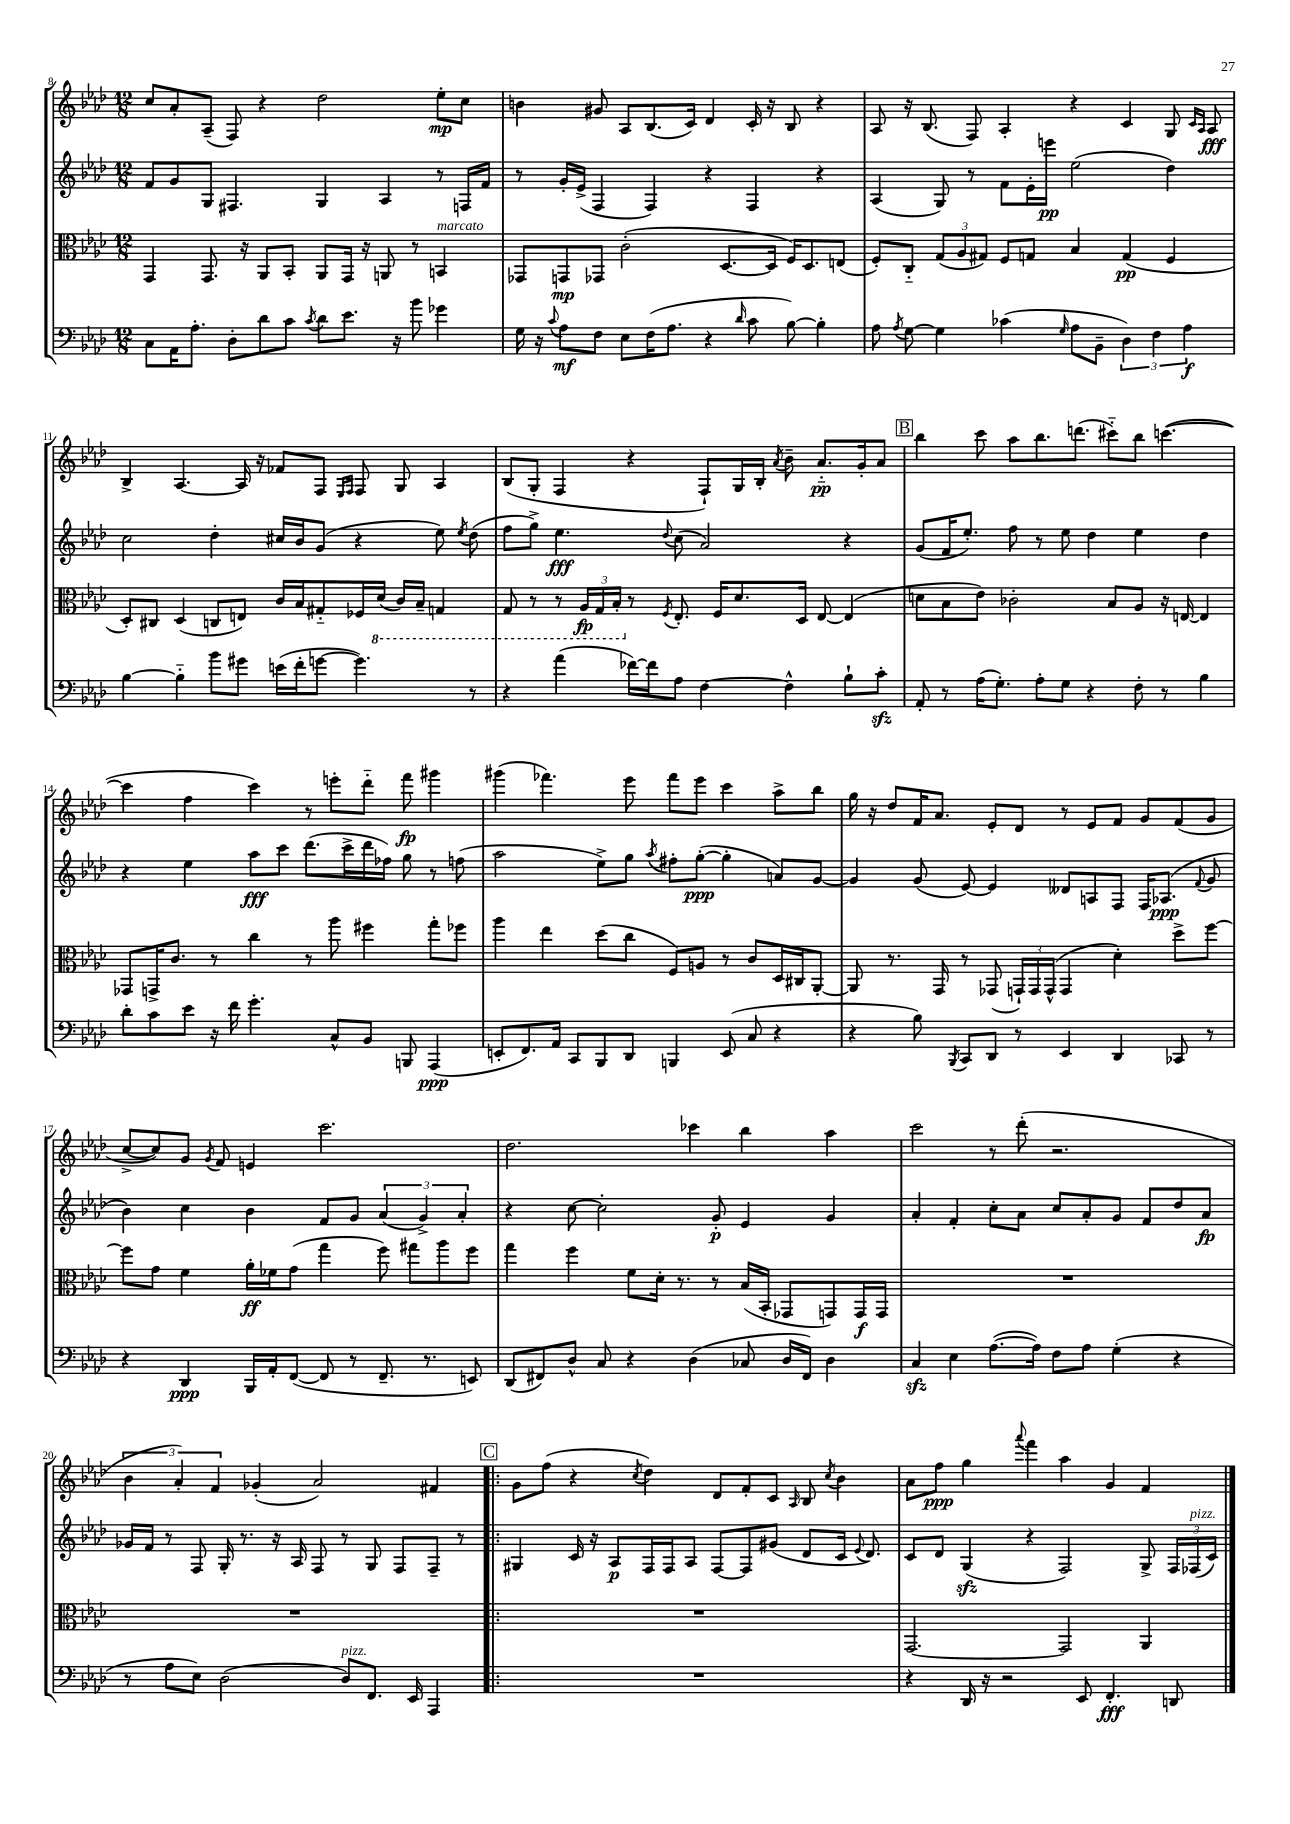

**kern	**kern	**kern	**kern
*staff4	*staff3	*staff2	*staff1
*clefF4	*clefC3	*clefG2	*clefG2
*k[b-e-a-d-]	*k[b-e-a-d-]	*k[b-e-a-d-]	*k[b-e-a-d-]
*M12/8	*M12/8	*M12/8	*M12/8
8C\L	4GG/	8f/L	8cc/L
16AA-\K	.	8g/	8a-'/
8.A-'\J	.	.	.
.	8.GG/	8G/J	(8A-~/J
8D-'\L	.	4.F#/	8F/)
.	16r	.	.
8d-\	8AA-/L	.	4r
8c\J	8BB-'/J	.	.
8qc/	.	.	.
8d-\L	8AA-/L	4G/	2dd-\
8.e-\J	16GG/Jk	.	.
.	16r	.	.
.	8AA/	4A-/	.
16r	.	.	.
8b-\	8r	.	.
4g-\	4BB/	8r	8ee-'\L
.	.	16F/LL	8cc\J
.	.	16f/JJ	.
=	=	=	=
16G\	8GG-/L	8r	4b\
16r	.	.	.
8qqc/	.	.	.
8A-\L	8GG/	16g'/LL	.
.	.	(16e-^/JJ	.
8F\J	8GG-/J	4F/	8g#/
8E-\L	(2c'\	.	8A-/L
(16F\K	.	4F/)	(8.B-/
8.A-\J	.	.	.
.	.	.	16c/Jk)
4r	.	4r	4d-/
.	[8.D-/L	.	.
16qqd-/	.	.	.
8c\	.	4F/	16c'/
.	16D-/]Jk	.	16r
[8B-\)	16F/LK)	.	8B-/
.	8.D-/	.	.
4B-'\]	.	4r	4r
.	(8E/J	.	.
=	=	=	=
8A-\	8F'/L)	(4A-/	8A-/
8qA-/	.	.	.
[8G\	8C'~/J	.	16r
.	.	.	(8.B-/
4G\]	(12G/L	8G/)	.
.	12A-/	.	.
.	.	8r	8F/)
.	12G#/J)	.	.
(4c-\	8F/L	8f\L	4A-'/
.	8G/J	16e-'\L	.
.	.	16eee\JJ	.
16qqG/	.	.	.
8A-\L	4B-/	(2ee-\	4r
8BB-~\J	.	.	.
6D-\)	(4G/	.	4c/
6F\	.	.	.
.	4F/	4dd-\)	8G/
6A-\	.	.	.
.	.	.	16qqc/LL
.	.	.	16qqA-/JJ
.	.	.	8A-/
=	=	=	=
[4B-\	8D-'/L)	2cc\	4B-^/
.	8C#/J	.	.
4B-'~\]	(4D-/	.	[4.A-/
8b-\L	8C/L	4dd-'\	.
8g#\J	8E/J)	.	16A-/]
.	.	.	16r
(16e\LL	16c/LL	16cc#/LL	8f-/L
16f'\J	16B-/J	16b-/J	.
[8g\J	8G#'~/	(8g/J	8F/J
.	.	.	16qqE-/LL
.	.	.	16qqF/JJ
4.g\])	16F-/L	4r	8F/
.	(16D-/JJ	.	.
.	16C/LL)	.	8G/
.	16BB-~/JJ	.	.
.	4GG/	8ee-\)	4A-/
.	.	8qee-/	.
8r	.	(8dd-\	.
=	=	=	=
4r	8GG/	8ff\L	(8B-/L
.	8r	8gg^\J)	8G'/J
(4a-\	8r	4.ee-\	4F/
.	24AA-/LL	.	.
.	24GG/	.	.
.	24BB-'/JJ	.	.
[16f-\LL)	8r	.	4r
16f-\]J	.	.	.
.	8qF/	8qqdd-/	.
8A-\J	8.E-'/	(8cc\	.
[4F\	.	2a-/)	8F`/L)
.	16F/LK	.	.
.	8.d-/	.	16G/L
.	.	.	16B-'/JJ
.	.	.	8qa-/
4F^^\]	.	.	8b-~\
.	16D-/Jk	.	.
.	[8E-/	.	8.a-'~/L
8B-`\L	(4E-/]	4r	.
.	.	.	16g'/k
8c'\J	.	.	8a-/J
=	=	=	=
8AA-'/	8d\L	(8g/L	4bb-\
8r	8B-\	16f/K	.
.	.	8.ee-'/J)	.
(16A-\LK	8e-\J)	.	8ccc\
8.G'\J)	.	.	.
.	2c-'\	8ff\	8aa-\L
8A-'\L	.	8r	8.bb-\
8G\J	.	8ee-\	.
.	.	.	(8.ddd\J
4r	.	4dd-\	.
.	8B-/L	.	8ccc#'~\L)
8F'\	8A-/J	4ee-\	8bb-\J
8r	16r	.	([4.ccc\
.	[16E/	.	.
4B-\	4E/]	4dd-\	.
=	=	=	=
8d-'\L	8GG-/L	4r	4ccc\]
8c\	16GG^/K	.	.
.	8.c/J	.	.
8e-\J	.	4ee-\	4ff\
16r	8r	.	.
16f\	.	.	.
4.g'\	4cc\	8aa-\L	4ccc\)
.	.	8ccc\J	.
.	8r	(8.ddd-\L	8r
8C^^/L	8aa-\	.	8eee'\L
.	.	16ccc^\L	.
8BB-/J	4ff#\	16ddd-\	8ddd-'~\J
.	.	16ff-\JJ)	.
8BBB/	.	8gg\	8fff\
(4AAA-/	8gg'\L	8r	4ggg#\
.	8ff-\J	(8ff\	.
=	=	=	=
8EE'/L	4aa-\	2aa-\	(4ggg#\
8.FF/)	.	.	.
.	4ee-\	.	4.fff-\)
16AA-/Jk	.	.	.
8CC/L	.	.	.
8BBB-/	(8dd-\L	8ee-^\L)	.
8DD-/J	8cc\J	8gg\J	8eee-\
.	.	8qaa-/	.
4BBB/	8F/L)	8ff#'\L	8fff-\L
.	8A/J	([8gg'\J	8eee-\J
(8EE/	8r	4gg'\]	4ccc\
8C/	8c/L	.	.
4r	16D-/L	8a/L)	8aa-^\L
.	16C#/J	.	.
.	[8AA-'/J	[8g/J	8bb-\J
=	=	=	=
4r	8AA-/]	4g/]	16gg\
.	.	.	16r
.	8.r	.	8dd-/L
8B-\)	.	(8g/	16f/K
.	16GG/	.	8.a-/J
8qBBB-/	.	.	.
8CC/L	8r	[8e-/)	.
8DD-/J	(8GG-/	4e-/]	8e-'/L
8r	24GG`/LL)	.	8d-/J
.	24GG/	.	.
.	(24GG^^/JJ	.	.
4EE-/	4GG/	8d--/L	8r
.	.	8A/	8e-/L
4DD-/	4d-'\)	8F/J	8f/J
.	.	16F/LK	8g/L
.	.	(8.A-/J	.
8CC-/	8dd-^\L	.	(8f/
.	.	8qqf/	.
8r	[8ff\J	8g/	8g/J
=	=	=	=
4r	8ff\]L	4b-\)	[8cc^/L
.	8g\J	.	8cc/])
4DD-/	4f\	4cc\	8g/J
.	.	.	8qg/
.	.	.	8f/
16BBB-/LL	16a-'\LL	4b-\	4e/
16AA-'/J	16f-\J	.	.
([8FF/J	(8g\J	.	.
8FF/]	4gg\	8f/L	2.ccc\
8r	.	8g/J	.
8.FF~/	8ff\)	(6a-/	.
.	8gg#\L	.	.
.	.	6g^/)	.
8.r	.	.	.
.	8aa-\	.	.
.	.	6a-'/	.
8EE/)	8ff\J	.	.
=	=	=	=
(8DD-/L	4gg\	4r	2.dd-\
8FF#/)	.	.	.
8D-^^/J	4ff\	[8cc\	.
8C/	.	2cc'\]	.
4r	8f\L	.	.
.	16d-'\Jk	.	.
.	8.r	.	.
(4D-\	.	.	4ccc-\
.	8r	8g'/	.
8C-/	(16B-/LL	4e-/	4bb-\
.	16BB-'/JJ	.	.
16D-/LL	8GG-/L	.	.
16FF#/JJ)	.	.	.
4D-\	8GG/)	4g/	4aa-\
.	16GG/L	.	.
.	16GG/JJ	.	.
=	=	=	=
4C/	1.r	4a-'/	2ccc\
4E-\	.	4f'/	.
([8.A-\L	.	8cc'\L	8r
.	.	8a-\J	(8ddd-'\
16A-\]Jk)	.	.	.
8F\L	.	8cc/L	2.r
8A-\J	.	8a-'/	.
(4G'\	.	8g/J	.
.	.	8f/L	.
4r	.	8dd-/	.
.	.	8a-/J	.
=	=	=	=
8r	1.r	16g-/LL	6b-\
.	.	16f/JJ	.
8A-\L	.	8r	.
.	.	.	6a-'/)
8E-\J)	.	8F/	.
.	.	.	6f/
(2D-\	.	16G'/	.
.	.	8.r	.
.	.	.	(4g-'/
.	.	16r	.
.	.	16A-/	.
.	.	8F/	2a-/)
8D-/L)	.	8r	.
8.FF/J	.	8G/	.
.	.	8F/L	.
16EE-/	.	.	.
4AAA-/	.	8F~/J	4f#/
.	.	8r	.
=!|:	=!|:	=!|:	=!|:
1.r	1.r	4G#/	8g\L
.	.	.	(8ff\J
.	.	16c/	4r
.	.	16r	.
.	.	8A-/L	.
.	.	.	8qcc/
.	.	16F/L	4dd-\)
.	.	16F/J	.
.	.	8A-/J	.
.	.	[8F/L	8d-/L
.	.	8F/]	8f'/
.	.	(8g#/J	8c/J
.	.	.	16qqA-/
.	.	8d-/L	8B-/
.	.	.	8qcc/
.	.	16c/Jk	4b-\
.	.	8qqe-/	.
.	.	8.d-/)	.
=	=	=	=
4r	[2.GG/	8c/L	8a-\L
.	.	8d-/J	8ff\J
16DD-/	.	(4G/	4gg\
16r	.	.	.
2r	.	.	.
.	.	.	8qqaaa-/
.	.	4r	4fff\
.	2GG/]	2F/)	4aa-\
8EE-/	.	.	.
4.FF'/	.	.	4g/
.	4AA-/	8G^/	4f/
8DD/	.	24F/LL	.
.	.	(24F-/	.
.	.	24c/JJ)	.
==	==	==	==
*-	*-	*-	*-
